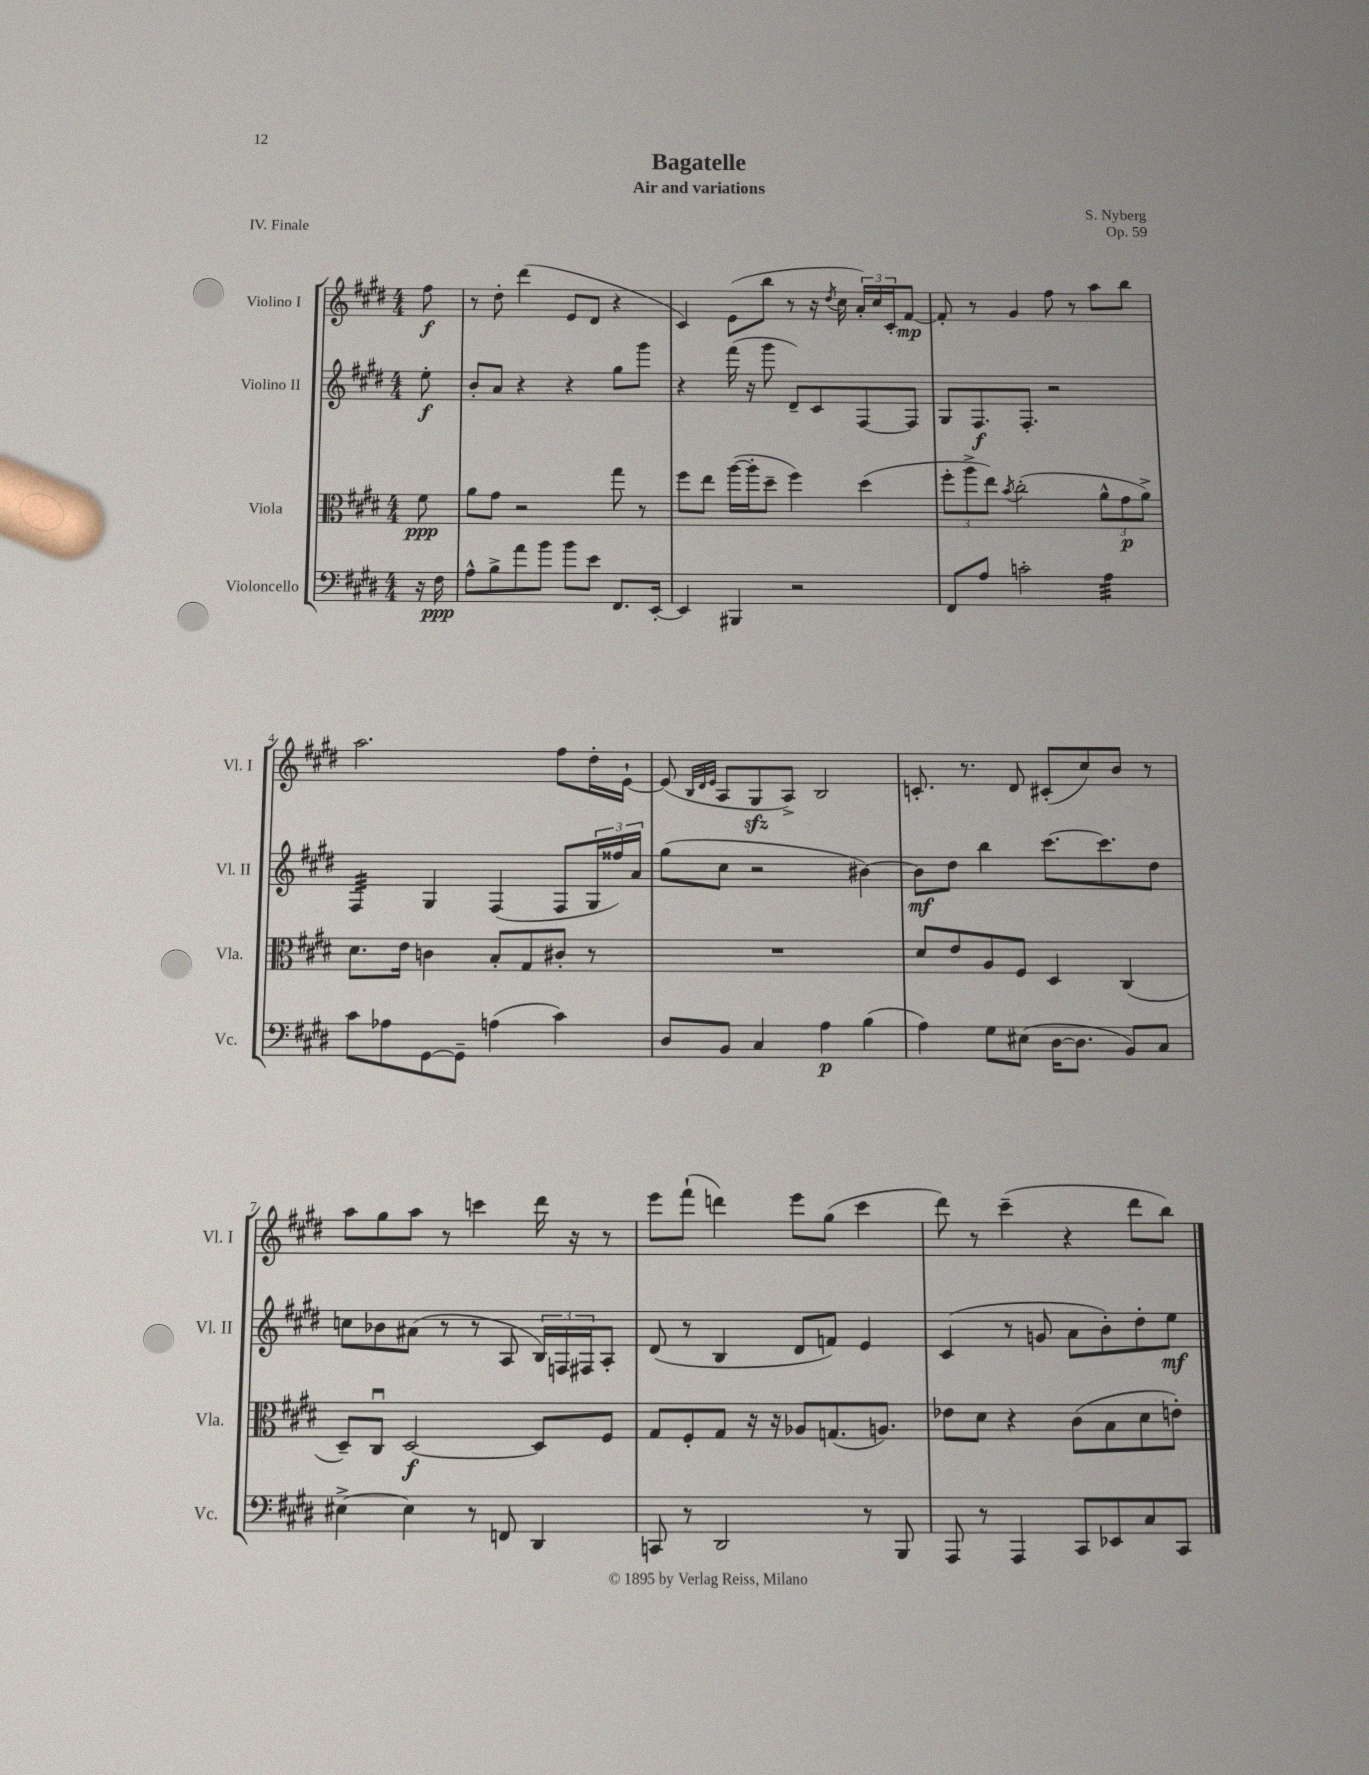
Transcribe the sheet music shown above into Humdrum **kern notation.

**kern	**dynam	**kern	**dynam	**kern	**dynam	**kern	**dynam
*part4	*part4	*part3	*part3	*part2	*part2	*part1	*part1
*staff4	*staff4	*staff3	*staff3	*staff2	*staff2	*staff1	*staff1
*I"Violoncello	*	*I"Viola	*	*I"Violino II	*	*I"Violino I	*
*I'Vc.	*	*I'Vla.	*	*I'Vl. II	*	*I'Vl. I	*
*clefF4	*	*clefC3	*	*clefG2	*	*clefG2	*
*k[f#c#g#d#]	*	*k[f#c#g#d#]	*	*k[f#c#g#d#]	*	*k[f#c#g#d#]	*
*M4/4	*	*M4/4	*	*M4/4	*	*M4/4	*
=	=	=	=	=	=	=	=
16r	.	8f#\	ppp	8ee'\	f	8ff#\	f
16F#\	ppp	.	.	.	.	.	.
=1	=1	=1	=1	=1	=1	=1	=1
8A^^\L	.	8a\L	.	8b'/L	.	8r	.
8B^\	.	8g#\J	.	8a/J	.	8dd#'\	.
8a\	.	2r	.	4r	.	(4ddd#\	.
8b\J	.	.	.	.	.	.	.
8b\L	.	.	.	4r	.	8e/L	.
8e\J	.	.	.	.	.	8d#/J	.
8.FF#/L	.	8gg#\	.	8gg#\L	.	4r	.
.	.	8r	.	8ggg#\J	.	.	.
[16EE'/Jk	.	.	.	.	.	.	.
=2	=2	=2	=2	=2	=2	=2	=2
4EE/]	.	8ff#\L	.	4r	.	4c#/)	.
.	.	8ee\J	.	.	.	.	.
4BBB#X/	.	([16aa\LL	.	(16fff#\	.	(8e\L	.
.	.	16aa'\J]	.	16r	.	.	.
.	.	8dd#~\J	.	8ggg#\	.	8bb\J	.
2r	.	4ff#\)	.	8d#~/L)	.	8r	.
.	.	.	.	8c#/	.	16r	.
.	.	.	.	.	.	8qdd#/	.
.	.	.	.	.	.	16cc#\	.
.	.	(4dd#\	.	[8F#/	.	24a'/LL)	.
.	.	.	.	.	.	24cc#/	.
.	.	.	.	.	.	24c#'/J	.
.	.	.	.	8F#/J]	.	[8f#/J	mp
=3	=3	=3	=3	=3	=3	=3	=3
8FF#/L	.	12ff#'\L	.	8G#/L	.	8f#'/]	.
.	.	12aa^\	.	.	.	.	.
8A/J	.	.	.	8.F#/	f	8r	.
.	.	12ee\J)	.	.	.	.	.
.	.	8qb/	.	.	.	.	.
2cn'\	.	(2cc#'\	.	.	.	4g#/	.
.	.	.	.	8.F#'/J	.	.	.
.	.	.	.	2r	.	8ff#\	.
.	.	.	.	.	.	8r	.
*tremolo	*	*	*	*	*	*	*
32A\LLL	.	12a^^\L	.	.	.	8aa\L	.
32A\	.	.	.	.	.	.	.
32A\	.	.	.	.	.	.	.
.	.	12g#\	p	.	.	.	.
32A\	.	.	.	.	.	.	.
32A\	.	.	.	.	.	8bb\J	.
32A\	.	.	.	.	.	.	.
.	.	12a^\J)	.	.	.	.	.
32A\	.	.	.	.	.	.	.
32A\JJJ	.	.	.	.	.	.	.
*Xtremolo	*	*	*	*	*	*	*
!!LO:LB:g=z
=4	=4	=4	=4	=4	=4	=4	=4
*	*	*	*	*tremolo	*	*	*
8c#\L	.	8.d#\L	.	32F#/LLL	.	2.aa\	.
.	.	.	.	32F#/	.	.	.
.	.	.	.	32F#/	.	.	.
.	.	.	.	32F#/	.	.	.
8A-X\	.	.	.	32F#/	.	.	.
.	.	.	.	32F#/	.	.	.
.	.	16e\Jk	.	32F#/	.	.	.
.	.	.	.	32F#/JJJ	.	.	.
*	*	*	*	*Xtremolo	*	*	*
[8GG#\	.	4cn\	.	4G#/	.	.	.
8GG#~\J]	.	.	.	.	.	.	.
(4An\	.	8B'/L	.	(4F#/	.	.	.
.	.	8G#/	.	.	.	.	.
4c#\)	.	8c#X'/J	.	8F#/L	.	8ff#\L	.
.	.	8r	.	24G#/L	.	16dd#'\L	.
.	.	.	.	24ff##X/)	.	.	.
.	.	.	.	.	.	[16e`\JJ	.
.	.	.	.	24a/JJ	.	.	.
=5	=5	=5	=5	=5	=5	=5	=5
8D#/L	.	1r	.	(8gg#\L	.	(8e/]	.
.	.	.	.	.	.	32qqB/LLL	.
.	.	.	.	.	.	32qqd#/	.
.	.	.	.	.	.	32qqe/JJJ	.
8BB/J	.	.	.	8cc#\J	.	8A/L	.
4C#/	.	.	.	2r	.	8G#zz/	.
.	.	.	.	.	.	8A^/J)	.
4A\	p	.	.	.	.	2B/	.
(4B\	.	.	.	[4b#X\)	.	.	.
=6	=6	=6	=6	=6	=6	=6	=6
4A\)	.	8d#/L	.	8b#\L]	mf	8.cn'/	.
.	.	8e/	.	8dd#\J	.	.	.
.	.	.	.	.	.	8.r	.
8G#\L	.	8A/	.	4bb\	.	.	.
(8E#X\J	.	8F#/J	.	.	.	8d#/	.
[16D#\KL	.	4D#/	.	[8.ccc#\L	.	(8c#X'/L	.
8.D#\J]	.	.	.	.	.	.	.
.	.	.	.	.	.	8cc#/)	.
.	.	.	.	8.ccc#\]	.	.	.
8BB/L)	.	(4C#/	.	.	.	8b/J	.
8C#/J	.	.	.	8dd#\J	.	8r	.
!!LO:LB:g=z
=7	=7	=7	=7	=7	=7	=7	=7
[4E#X^\	.	8D#~/L)	.	8ccn\L	.	8aa\L	.
.	.	8C#u/J	.	8b-X\	.	8gg#\	.
4E#\]	.	[2D#/	f	(8a#X\J	.	8aa\J	.
.	.	.	.	8r	.	8r	.
8r	.	.	.	8r	.	4cccn\	.
8FFn/	.	.	.	8A/	.	.	.
4DD#/	.	8D#/L]	.	24B/LL)	.	16ddd#\	.
.	.	.	.	24Fn/	.	.	.
.	.	.	.	.	.	16r	.
.	.	.	.	24F#X/J	.	.	.
.	.	8F#/J	.	8A'/J	.	8r	.
=8	=8	=8	=8	=8	=8	=8	=8
8CCn/	.	8G#/L	.	(8d#/	.	8eee\L	.
8r	.	8F#'/	.	8r	.	(8fff#`\J	.
2DD#/	.	8G#/J	.	4B/	.	4dddn\)	.
.	.	16r	.	.	.	.	.
.	.	16r	.	.	.	.	.
.	.	8A-X/L	.	8d#/L	.	8eee\L	.
.	.	(8.Gn/	.	8fn/J)	.	(8gg#\J	.
8r	.	.	.	4e/	.	4ccc#\	.
.	.	8.An/J)	.	.	.	.	.
8BBB/	.	.	.	.	.	.	.
=9	=9	=9	=9	=9	=9	=9	=9
8AAA/	.	8e-X\L	.	(4c#/	.	8ddd#\)	.
8r	.	8d#\J	.	.	.	8r	.
4AAA/	.	4r	.	8r	.	(4ccc#~\	.
.	.	.	.	8gn/	.	.	.
8CC#/L	.	(8c#\L	.	8a\L	.	4r	.
8EE-X/	.	8B\	.	8b'\)	.	.	.
8C#/	.	8d#\	.	8dd#'\	.	8ddd#\L	.
8CC#/J	.	8en'\J)	.	8ee\J	mf	8bb\J)	.
==	==	==	==	==	==	==	==
*-	*-	*-	*-	*-	*-	*-	*-
